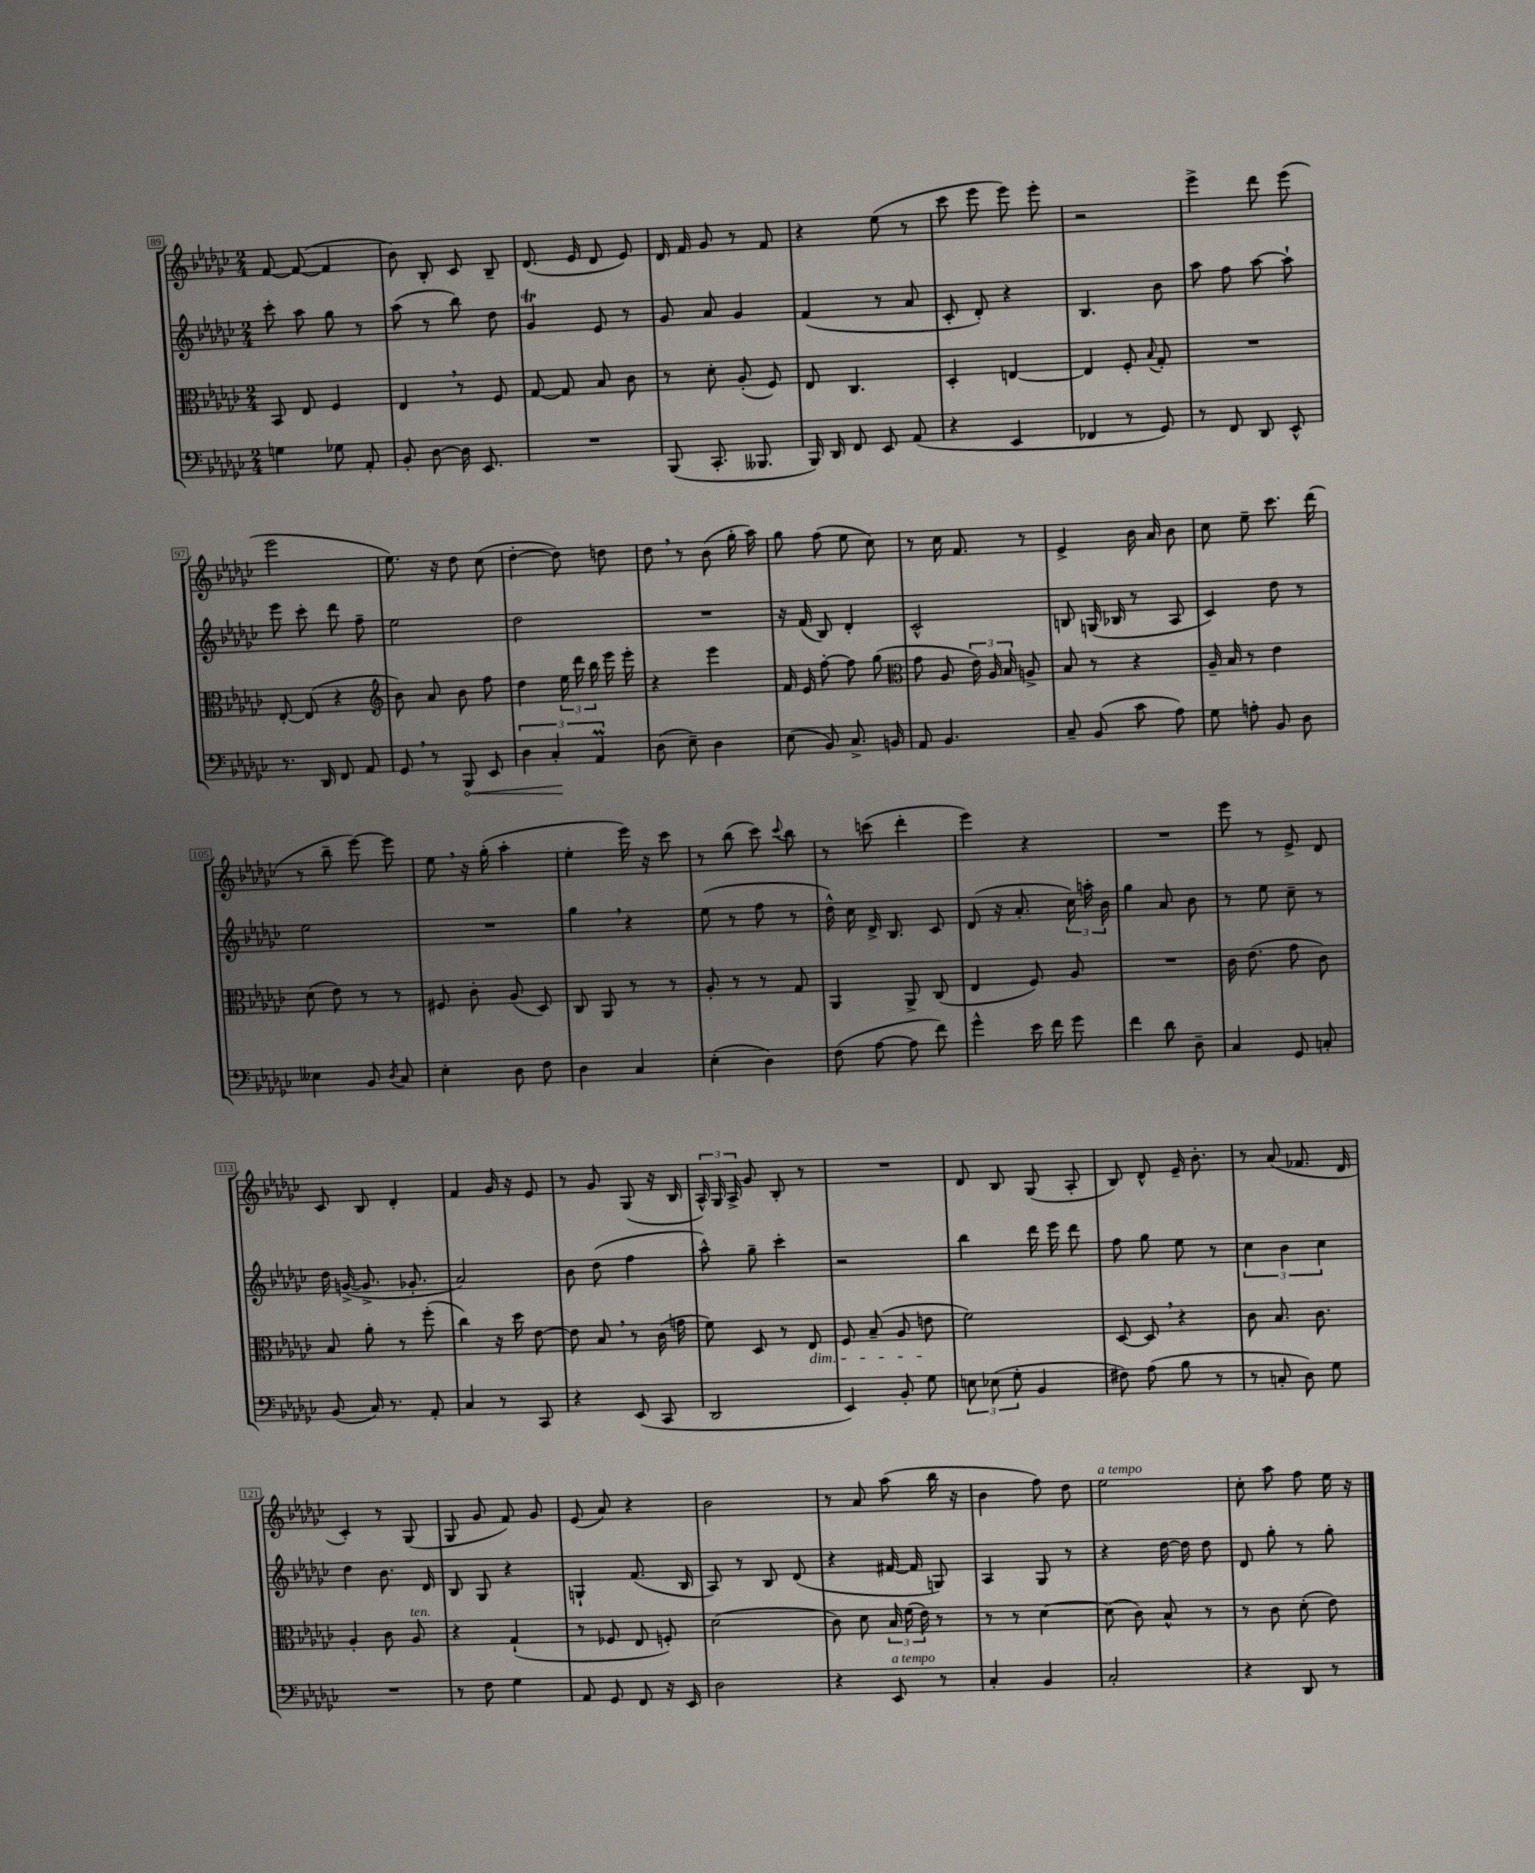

**kern	**kern	**kern	**kern
*staff4	*staff3	*staff2	*staff1
*clefF4	*clefC3	*clefG2	*clefG2
*k[b-e-a-d-g-c-]	*k[b-e-a-d-g-c-]	*k[b-e-a-d-g-c-]	*k[b-e-a-d-g-c-]
*M2/4	*M2/4	*M2/4	*M2/4
4G	8BB-	8ccc-'	[8f
.	8E-	8aa-	(8f_
8G-	4F	8gg-	4f]
8AA-'	.	8r	.
=	=	=	=
8BB-'	4E-	(8aa-	8b-)
[8D-	.	8r	8B-'
16D-]	8r	8bb-)	8c-
8.EE-	.	.	.
.	8F	8dd-	8B-~
=	=	=	=
2r	[8G-	4g-	(8.d-
.	8G-]	.	.
.	.	.	16e-
.	8B-	8e-	8d-
.	8c-	8r	8e-)
=	=	=	=
(8BBB-	8r	8g-	16d-
.	.	.	16f
8.CC-'	8d-'	8a-	8g-
.	(8A-'	4g-	8r
8.BBB--	.	.	.
.	8F)	.	8f
=	=	=	=
16BBB-)	8E-	(4f	4r
16DD-	.	.	.
8FF	4.C-	.	.
8EE-	.	8r	(8ee-
(8AA-	.	8a-	8r
=	=	=	=
4r	4D-'	8c-'	8ccc-
.	.	8d-')	8eee-
4EE-	[4E	4r	8eee-)
.	.	.	8eee-'
=	=	=	=
4FF-	4E]	4.B-	2r
8r	8F'	.	.
.	8qqB-	.	.
8GG-)	8G-'	8b-	.
=	=	=	=
8r	2r	8aa-	4eee-^
8FF	.	8ff	.
8DD-	.	[8aa-	8ddd-
8EE-^^	.	8aa-`]	(8eee-
=	=	=	=
8.r	[8E-'	8eee-	2eee-
.	(8E-]	8ccc-'	.
16DD-	.	.	.
8FF	4r	8ddd-	.
8AA-	.	8ff~	.
=	=	=	=
*	*clefG2	*	*
8GG-	8b-)	2ee-	8.ee-)
8r	8a-	.	.
.	.	.	16r
8BBB-	8b-	.	8dd-
8EE-	8ff	.	(8cc-
=	=	=	=
6D-	4dd-	2dd-	[4dd-'
6C-'	.	.	.
.	24ee-	.	8dd-])
.	24ddd-	.	.
6AA-	24bb-	.	.
.	16eee-	.	8dd
.	16eee-'	.	.
=	=	=	=
(8D-	4r	2r	8dd-
8E-~)	.	.	8r
4D-	4eee-	.	(8b-
.	.	.	16gg-'
.	.	.	16aa-)
=	=	=	=
(8E-	16f	16r	8gg-
.	16e-	(16f	.
8BB-)	[8ff'	8B-)	(8ff
8.C-^	8ff]	4d-'	8ee-
.	(8gg-	.	8cc-)
16BB	.	.	.
=	=	=	=
*	*clefC3	*	*
8AA-	8g-	2c-^^	8r
4.BB-	8A-	.	16cc-
.	.	.	8.f
.	24e-)	.	.
.	24A-	.	.
.	24B-	.	.
.	8A^	.	8r
=	=	=	=
8C-~	8B-	8B	4e-^
(8BB-	8r	(16G	.
.	.	16B-	.
8c-	4r	8r	16b-
.	.	.	16a-
8A-)	.	8A-	8b-
=	=	=	=
8G-	16A-~	4c-)	8cc-
.	16B-	.	.
8A'	8r	.	8ee-~
8BB-	4e-	8dd-	8.ccc-
8D-	.	8r	.
.	.	.	(16ddd-
=	=	=	=
4E--	(8d-	2ee-	8r
.	8e-)	.	8bb-~
8BB-	8r	.	[8eee-)
8qD-	.	.	.
8C-	8r	.	8eee-]
=	=	=	=
4E-'	8F#	2r	8ee-
.	8c-'	.	16r
.	.	.	(16gg-'
8D-	(8A-	.	4aa-'
8F	8D-)	.	.
=	=	=	=
4D-	8C-	4gg-	4ee-'
.	8AA-	.	.
4C-	8r	4r	16eee-)
.	.	.	16r
.	8r	.	8ccc-
=	=	=	=
(4E-'	8A-'	(8ee-	8r
.	8r	8r	(8bb-
4D-)	8r	8ff	8ccc-)
.	.	.	8qqccc-
.	8G-	8r	8bb-
=	=	=	=
(8F	4AA-	16dd-^^)	8r
.	.	16cc-	.
[8A-	.	16d-^	(8ccc
.	.	8.B-	.
8A-]	8AA-^	.	4ddd-'
8f)	(8C-	8c-	.
=	=	=	=
4g-^^	4E-	(8d-	4eee-)
.	.	16r	.
.	.	8.a-'	.
16e-	8F)	.	4r
16f	.	.	.
8g-	8A-	24cc-)	.
.	.	24aa'	.
.	.	24b-	.
=	=	=	=
4f	2r	4gg-	2r
8d-	.	8a-	.
8D-~	.	8b-	.
=	=	=	=
4C-	16c-	8r	8eee-
.	(8.e-	.	.
.	.	8ee-	8r
8GG-	8g-	8cc-~	8e-^
8C'	8c-)	8r	8d-
=	=	=	=
(8BB-	8B-	16dd-	8c-
.	.	([16g^	.
16C-)	8a-'	8.g^]	8B-
8.r	.	.	.
.	8r	.	4d-'
.	.	8.g-'	.
8AA-'	(8ff'	.	.
=	=	=	=
4C-	4cc-)	2a-)	4f
8r	16r	.	16g-
.	16dd-	.	16r
8CC-	[8e-	.	8e-
=	=	=	=
4r	8e-]	8b-	8r
.	8B-	(8dd-	8g-
(8EE-	8r	4ff	(8G-
8CC-	(16c-	.	16r
.	16g	.	16B-
=	=	=	=
2DD-	8f)	8aa-^^)	24A-^^)
.	.	.	24G-
.	.	.	24A-^
.	8D-	8gg-~	8g-
.	8r	4ccc-'	8B-'
.	8E-	.	8r
=	=	=	=
4EE-)	8F	2r	2r
.	(8B-~	.	.
8BB-'	8A-	.	.
8G-	8e	.	.
=	=	=	=
12E	2f)	4bb-	8d-
(12E-	.	.	.
.	.	.	8B-
12G-'	.	.	.
4BB-	.	16ddd-	(8G-
.	.	16eee-	.
.	.	8ddd-	8A-'
=	=	=	=
8F#)	[8D-	8ff	8B-)
(8A-	8D-]	8gg-	8d-^^
8B-	4r	8ee-	16e-~
.	.	.	8.b-'
8r	.	8r	.
=	=	=	=
8r	8c-	6cc-	8r
8C'	8.B-	.	(8a-
.	.	6b-	.
8D-)	.	.	8.f-
.	8.c-	.	.
.	.	6cc-	.
8G-	.	.	.
.	.	.	16d-
=	=	=	=
2r	4A-'	4dd-	4c-')
.	8c-	8.b-	8r
.	8A-	.	(8G-
.	.	16d-	.
=	=	=	=
8r	4r	8B-	8G-
8F	.	8G-	8g-
4G-	(4G-`	4r	8f)
.	.	.	8g-
=	=	=	=
8AA-	8r	4G`	(8e-
8GG-	8F-	.	8a-)
8FF	8E-	(8.f	4r
16r	8F')	.	.
16EE-	.	16B-	.
=	=	=	=
2D-	(2d-	8A-)	2b-
.	.	8r	.
.	.	8B-	.
.	.	(8d-	.
=	=	=	=
4r	8c-)	4r	8r
.	8d-	.	8a-
8EE-	24B-	[16f#	(8aa-
.	(24f	.	.
.	.	16f#]	.
.	24e-)	.	.
8r	8r	8G)	16bb-
.	.	.	16r
=	=	=	=
4C-'	8r	4A-	4b-
.	8r	.	.
4BB-	[4d-	8G-	8ff)
.	.	8r	8dd-
=	=	=	=
2C-'	(8d-]	4r	2ee-
.	8c-)	.	.
.	8B-^^	[16dd-	.
.	.	16dd-]	.
.	8r	8dd-	.
=	=	=	=
4r	8r	8d-	8cc-'
.	8c-	8gg-'	8aa-
8DD-	(8d-'	8r	8ff
8r	8e-)	8gg-'	16ee-
.	.	.	16r
==	==	==	==
*-	*-	*-	*-
